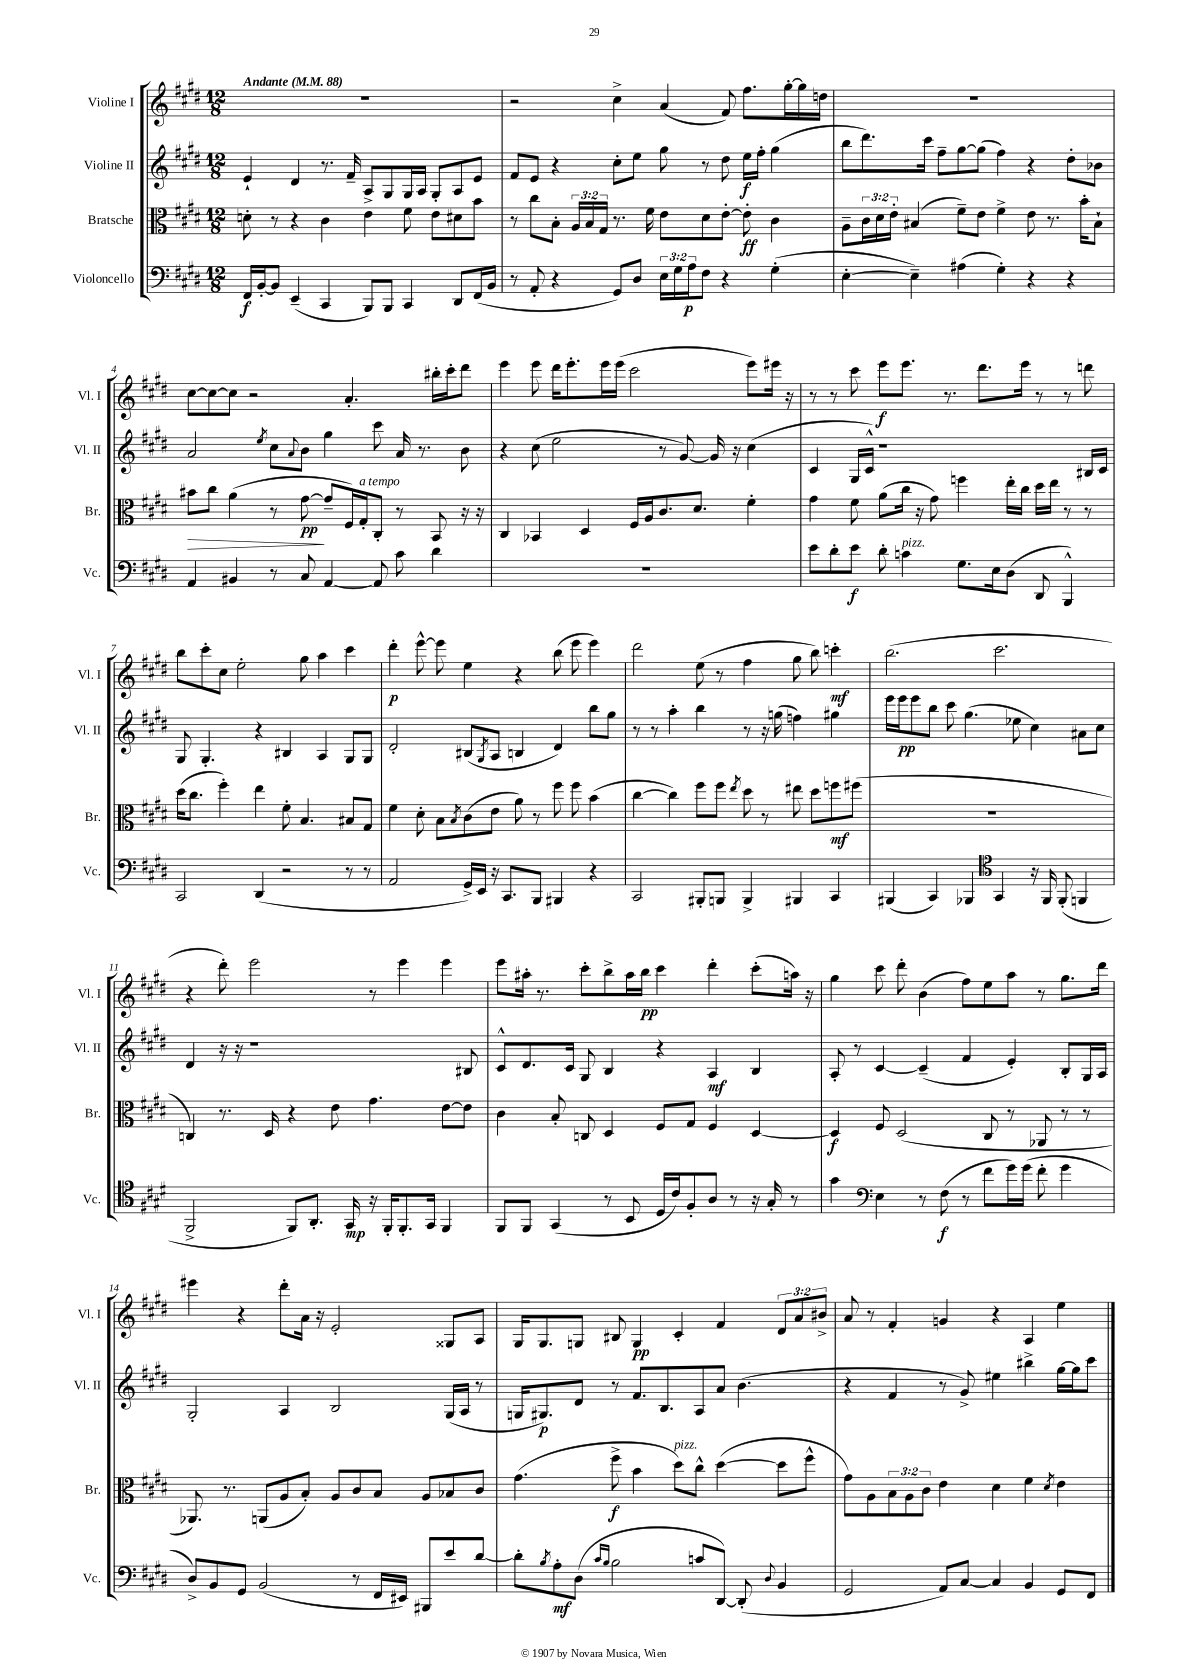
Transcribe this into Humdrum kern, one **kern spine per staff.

**kern	**kern	**kern	**kern
*staff4	*staff3	*staff2	*staff1
*clefF4	*clefC3	*clefG2	*clefG2
*k[f#c#g#d#]	*k[f#c#g#d#]	*k[f#c#g#d#]	*k[f#c#g#d#]
*M12/8	*M12/8	*M12/8	*M12/8
*MM88	*MM88	*MM88	*MM88
16FF#/LL	8d'\	4e`/	1.r
[16BB'/J	.	.	.
8BB/]J	8r	.	.
(4EE~/	4r	4d#/	.
4CC#/	4c#\	8.r	.
.	.	16f#~/	.
8BBB/L)	4e\	8A^/L	.
8BBB/J	.	8G#/	.
4CC#/	8f#\	16G#/L	.
.	.	16A/JJ	.
.	8e\L	8G#'/L	.
8DD#/L	8d#\	8A/	.
(16FF#/L	8b\J	8e/J	.
16BB/JJ	.	.	.
=	=	=	=
8r	8r	8f#/L	2r
8AA'/	8cc#\L	8e/J	.
4r	8B'\J	4r	.
.	24A/LL	.	.
.	24B/	.	.
.	24G#/JJ	.	.
8GG#/L)	8.r	8cc#'\L	4cc#^\
8D#/J	.	8ee\J	.
.	16f#\	.	.
24E\LL	8e\L	8gg#\	(4a/
24G#\	.	.	.
24A\J	.	.	.
8F#\J	8d#\	8r	.
4r	[8e'\J	8dd#\	8f#/)
.	8e'\]	16ee\LL	8.ff#\L
.	.	16ff#'\JJ	.
(4G#'\	4c#\	(4gg#\	.
.	.	.	[16gg#'\L
.	.	.	16gg#\]
.	.	.	16dd\JJ
=	=	=	=
[4E'\	8A~\L	8bb\L	1.r
.	24c#\L	8.ddd#\)	.
.	24d#\	.	.
.	24e'\JJ	.	.
4E~\])	(4B#/	.	.
.	.	16ccc#\Jk	.
.	.	8ff#~\L	.
(4A#\	8f#~\L)	[8gg#\	.
.	8e\J	(8gg#\]J	.
4G#'\)	4f#^\	4ff#\)	.
4r	8e\	4r	.
.	8.r	.	.
4r	.	8dd#'\L	.
.	16b'\LK	.	.
.	8B#`\J	8b-\J	.
=	=	=	=
4AA/	8b#\L	2a/	[8cc#\L
.	8cc#\J	.	8cc#\_
4BB#/	(4a\	.	8cc#\]J
.	.	.	2r
.	.	8qee/	.
8r	8r	8cc#\L	.
.	.	8qqa/	.
8C#/	[8g#\	8b\J	.
[4AA/	8g#~/]L	4gg#\	.
.	16F#/L)	.	4.a'/
.	16G#'/J	.	.
8AA/]	8C#'/J	8ccc#\	.
8c#\	8r	16a/	.
.	.	8.r	.
4d#\	8BB/	.	16bb#'\LL
.	.	.	16ccc#'\J
.	16r	8b\	8ddd#\J
.	16r	.	.
=	=	=	=
1.r	4C#/	4r	4eee\
.	4BB-/	(8cc#\	8eee\
.	.	2ee\	16ddd#\LK
.	.	.	8.eee'\
.	4D#/	.	.
.	.	.	16eee\L
.	.	.	(16eee\JJ
.	16F#/LL	.	2ccc#\
.	16A/J	.	.
.	8.c#/	8r	.
.	.	[8g#/)	.
.	8.d#/J	.	.
.	.	16g#/]	.
.	.	16r	.
.	4f#'\	(4cc#\	8eee\L)
.	.	.	16eee#\Jk
.	.	.	16r
=	=	=	=
8e\L	4g#\	4c#/	8r
8d#'\	.	.	8r
8e\J	8f#\	16G#/LL	8ccc#\
.	.	16c#^^/JJ)	.
8d#'\	(8a\L	1r	8eee\L
4c\	16cc#\Jk	.	8.eee\J
.	16r	.	.
.	8g#\)	.	.
.	.	.	8.r
8.G#\L	4ff\	.	.
.	.	.	8.ddd#\L
16E\k	.	.	.
(8D#\J	16ee'\LL	.	.
.	16cc#\JJ	.	16eee\Jk
8DD#/	16dd#\LL	.	8r
.	16ee\JJ	.	.
4BBB^^/)	8r	.	8r
.	8r	16B#/LL	8ddd\
.	.	16c#/JJ	.
=	=	=	=
2CC#/	(16dd#\LK	8G#/	8bb\L
.	8.cc#\J	.	.
.	.	4.G#'/	8ccc#'\
.	4ff#'\)	.	8cc#\J
.	.	.	2ee'\
(4DD#/	4ee\	4r	.
2r	8f#'\	4B#/	.
.	4.B/	.	8gg#\
.	.	4A/	4aa\
8r	8B#/L	8G#/L	4ccc#\
8r	8G#/J	8G#/J	.
=	=	=	=
2AA/	4f#\	2d#'/	4ddd#'\
.	8d#'\	.	[8eee^^\
.	8B\L	.	8eee\]
.	8qB/	.	.
16GG#^/LL)	(8c#\	(8B#/L	4ee\
16EE/JJ	.	.	.
.	.	8qG#/	.
16r	8e\J	8A/J	.
8.CC#/L	.	.	.
.	8a\)	4B/	4r
8BBB/J	8r	.	.
4BBB#/	8ff#\	4d#/)	(8bb\
.	8ff#\	.	8eee\
4r	(4b\	8bb\L	4eee\)
.	.	8gg#\J	.
=	=	=	=
2CC#/	[4cc#\	8r	2ddd#\
.	.	8r	.
.	4cc#\])	4aa'\	.
8BBB#'/L	8ff#\L	4bb\	(8ee\
8BBB/J	8ff#\J	.	8r
.	8qee/	.	.
4BBB^/	8dd#\	8r	4ff#\
.	8r	16r	.
.	.	(16gg\	.
4BBB#/	8ee#\	4ff\)	8gg#\
.	8dd#\L	.	8bb\)
4CC#/	8ff\	4gg#\	4ccc'\
.	(8ff#\J	.	.
=	=	=	=
(4BBB#/	1.r	16eee\LL	(2.bb\
.	.	16eee\J	.
.	.	8eee\	.
4CC#/)	.	8bb\J	.
.	.	8ccc#\	.
4BBB-/	.	(4.gg#\	.
*clefC4	*	*	*
4GG#/	.	.	2.ccc#\
.	.	8ee-\	.
16r	.	4cc#\)	.
16FF#/	.	.	.
(8FF#'/	.	.	.
4FF/	.	8a#\L	.
.	.	8cc#\J	.
=	=	=	=
2FF#^/	4C/)	4d#/	4r
.	8.r	16r	8ddd#'\)
.	.	16r	.
.	.	1r	2eee\
.	16D#/	.	.
8FF#/L)	4r	.	.
8.AA'/J	.	.	.
.	8e\	.	.
16GG#/	.	.	.
16r	4.g#\	.	8r
16FF#'/LK	.	.	.
8.FF#'/	.	.	4eee\
16GG#/Jk	.	.	.
4FF#/	[8e\L	.	4eee\
.	8e\]J	8B#/	.
=	=	=	=
8FF#/L	4c#\	8c#^^/L	8eee\L
8FF#/J	.	8.d#/	16aa#'\Jk
.	.	.	8.r
(4GG#/	8B'/	.	.
.	.	16c#/Jk	.
.	8C/	8G#/	8ccc#'\L
8r	4D#/	4B/	8bb^\
8BB/	.	.	16aa#\L
.	.	.	16bb\JJ
16D#/LL	8F#/L	4r	4ccc#\
16c#/J)	.	.	.
8F#'/	8G#/J	.	.
8A/J	4F#/	4A/	4ddd#'\
8r	.	.	.
16r	[4D#/	4B/	(8ccc#'\L
16G#'/	.	.	.
8r	.	.	16aa\Jk)
.	.	.	16r
=	=	=	=
4g#\	4D#/]	8A'/	4gg#\
.	.	8r	.
*clefF4	*	*	*
4E\	8F#/	[4c#/	8ccc#\
.	(2D#/	.	8ddd#'\
8r	.	(4c#~/]	(4b\
(8F#\	.	.	.
8r	.	4f#/	8ff#\L)
8f#\L	8C#/	.	8ee\
16g#\L)	8r	4e'/)	8aa\J
(16g#\JJ	.	.	.
8f#'\	8AA-/	.	8r
4g#\	8r	8B'/L	8.gg#\L
.	8r	16G#/L	.
.	.	16A/JJ	16ddd#\Jk
=	=	=	=
8D#^/L)	8.AA-/)	2G#'/	4eee#\
8BB/	.	.	.
.	8.r	.	.
8GG#/J	.	.	4r
(2BB/	(8AA/L	.	.
.	8A/	4A/	8ddd#'\L
.	8B'/J)	.	16a\Jk
.	.	.	16r
.	8A/L	2B/	2e'/
8r	8c#/	.	.
16FF#/LL	8B/J	.	.
16EE#/JJ)	.	.	.
8BBB#/L	8A/L	.	.
8e/	8B-/	(16G#/LL	8G##/L
.	.	16A/JJ	.
[8d#/J	8c#/J	8r	8A/J
=	=	=	=
8d#'\]L	(4.g#\	16G/LK	16G#/LK
.	.	8.G#/)	8.G#/
8qB/	.	.	.
8A'\	.	.	.
(8D#\J	.	8d#/J	8G/J
16qqc#/LL	.	.	.
16qqB/JJ	.	.	.
2B\	8ff#^\	8r	8B#/
.	4b\	8.f#/L	4G/
.	.	8.B/	.
.	8dd#\L)	.	4c#'/
8c/L	8cc#^^\J	8A/	.
[8DD#/J)	([4dd#\	8a/J	4f#/
(8DD#'/]	.	(4.b\	.
8qqD#/	.	.	.
4BB/	8dd#\]L	.	12d#/L
.	.	.	12a/
.	8ff#^^\J	.	.
.	.	.	12b#^/J
=	=	=	=
2GG#/	8g#\L)	4r	8a/
.	8A\	.	8r
.	12B\	4f#/	4f#'/
.	12A\	.	.
.	12c#\J	.	.
8AA/L)	4e\	8r	4g/
[8C#/J	.	8g#^/)	.
4C#/]	4d#\	4ee#\	4r
4BB/	4f#\	4bb#^\	4A/
.	8qd#/	.	.
8GG#/L	4e\	[16gg#\LL	4ee\
.	.	16gg#\]J	.
8FF#/J	.	8ccc#\J	.
==	==	==	==
*-	*-	*-	*-
